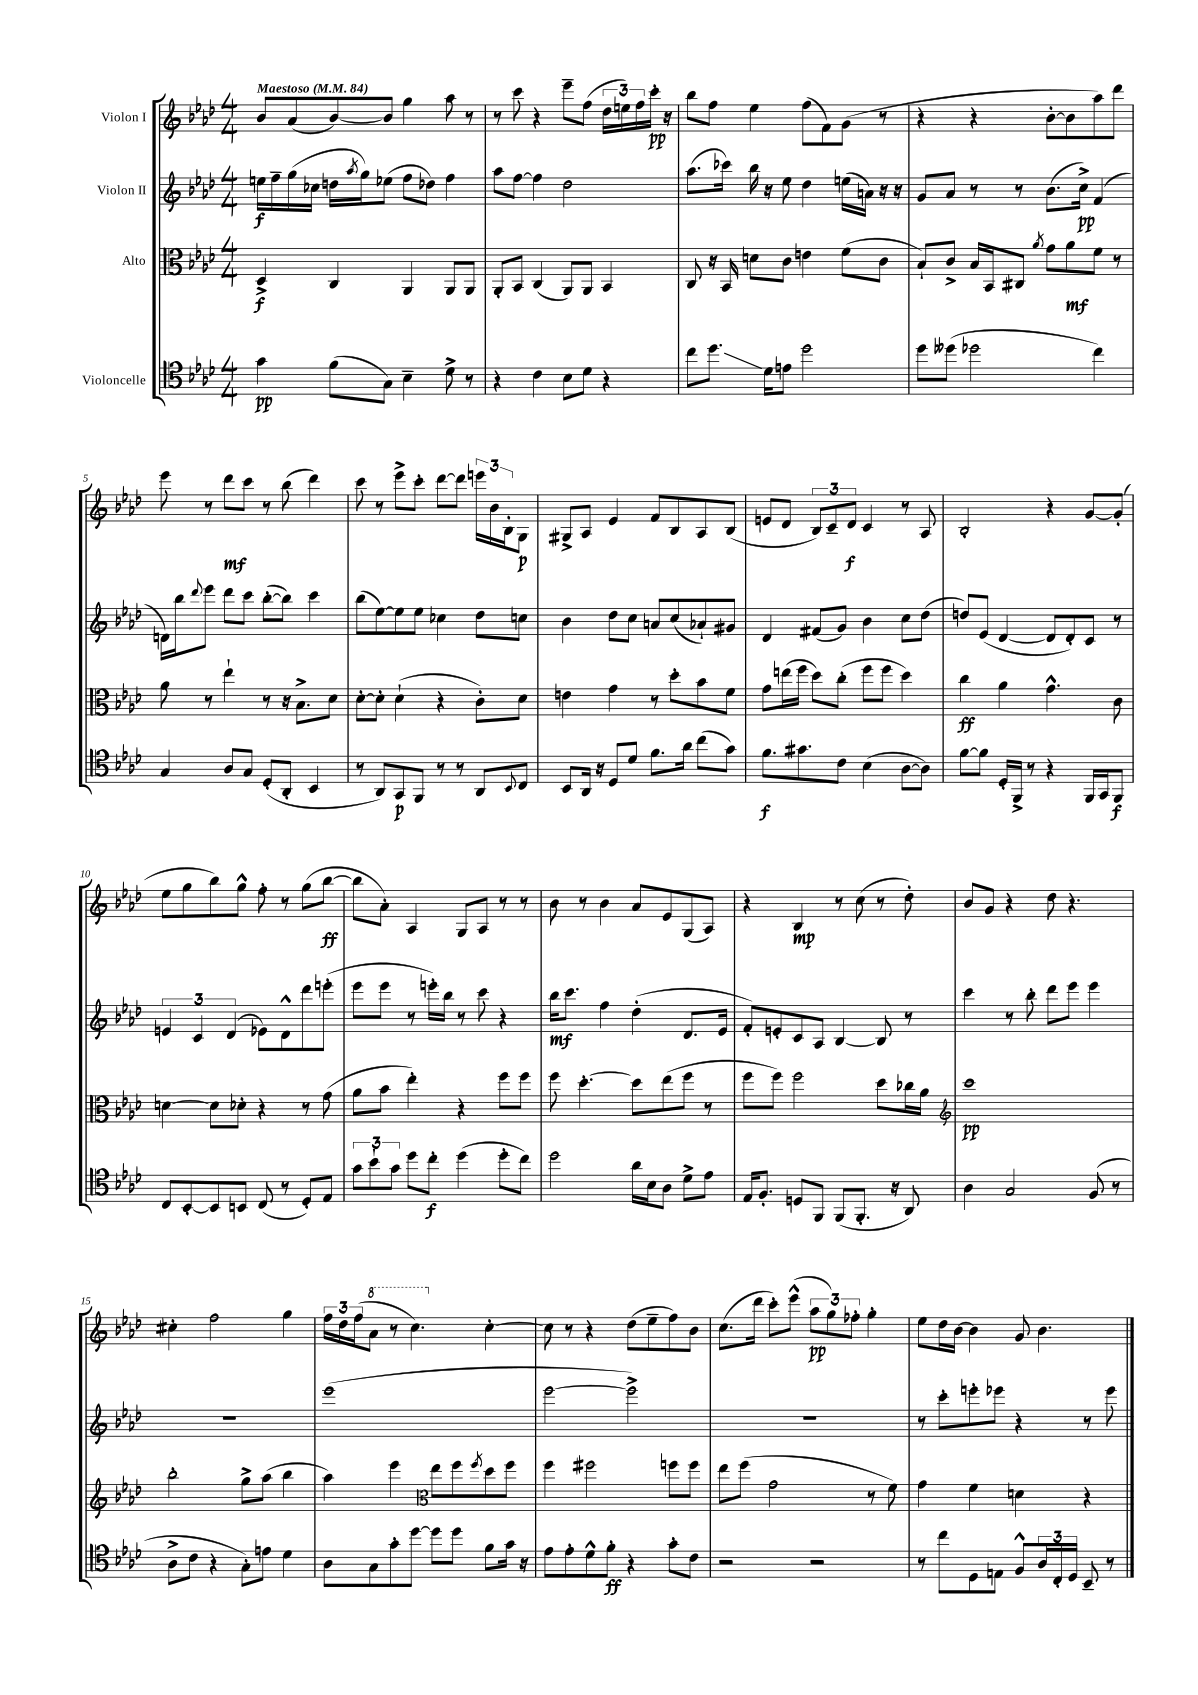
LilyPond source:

<<
\new StaffGroup <<
\new Staff = "s0" \with { instrumentName = "Violon I" } {
    \clef treble \key aes \major \numericTimeSignature \time 4/4 \tempo "Maestoso" 4 = 84
    bes'8 aes'8( bes'8~) bes'8 g''4 aes''8 r8 |
    r8 c'''8 r4 ees'''8-- f''8( \tuplet 3/2 { des''16 e''16) f''16 } c'''16-.\pp r16 |
    bes''8 f''8 ees''4 f''8( f'8) g'8( r8 |
    r4 r4 bes'8~-. bes'8 aes''8) des'''8 |
    ees'''8 r8 des'''8\mf c'''8 r8 bes''8( des'''4) |
    c'''8 r8 ees'''8-> c'''8-. des'''8~ des'''8 \tuplet 3/2 { e'''16 bes'16 bes16-. } g8\p |
    gis8-> aes8 ees'4 f'8 bes8 aes8 bes8( |
    e'8 des'8 \tuplet 3/2 { bes8) c'8-- des'8\f } c'4 r8 aes8 |
    bes2-. r4 g'8~ g'8-.( |
    ees''8 g''8 bes''8) g''8-^ f''8-. r8 g''8( bes''8~\ff |
    bes''8 aes'8-.) aes4 g8 aes8 r8 r8 |
    bes'8 r8 bes'4 aes'8 ees'8 g8( aes8) |
    r4 bes4\mp r8 c''8( r8 des''8-.) |
    bes'8 g'8 r4 des''8 r4. |
    cis''4-. f''2 g''4 |
    \tuplet 3/2 { f''16 des''16 f''16( } \ottava #1 aes''8 r8 c'''4.) \ottava #0 c''4~-. |
    c''8 r8 r4 des''8( ees''8-- f''8) bes'8 |
    c''8.( des'''16 c'''8-.) ees'''8-^( \tuplet 3/2 { aes''8\pp g''8) fes''8-. } g''4-. |
    ees''8 des''16 bes'16~ bes'4 g'8 bes'4. \bar "|." |
}
\new Staff = "s1" \with { instrumentName = "Violon II" } {
    \clef treble \key aes \major \numericTimeSignature \time 4/4
    e''16\f f''16-- g''16( ces''16 d''16 \acciaccatura { aes''8 } g''16) ees''8( f''8 des''8) f''4 |
    aes''8 f''8~ f''4 des''2 |
    aes''8.( ces'''16) bes''16 r16 ees''8 des''4 e''16( a'16) r16 r16 |
    g'8 aes'8 r8 r8 bes'8.( c''16->\pp) f'4( |
    d'16) bes''16 \appoggiatura { des'''8 } ees'''8 des'''8 c'''8 bes''8~-.( bes''8) c'''4 |
    bes''8( ees''8~) ees''8 ees''8 ces''4 des''8 c''8 |
    bes'4 des''8 c''8 a'8 c''8( aes'8-!) gis'8 |
    des'4 fis'8( g'8) bes'4 c''8 des''8( |
    d''8) ees'8( des'4~ des'8 des'8-.) c'8 r8 |
    \tuplet 3/2 { e'4 c'4 des'4( } ees'8) des'8-^ des'''8 e'''8-.( |
    ees'''8 ees'''8 r8 e'''16-.) bes''16 r8 c'''8 r4 |
    bes''16\mf c'''8. f''4 des''4-.( des'8. ees'16 |
    f'8-.) e'8-. c'8 aes8 bes4~ bes8 r8 |
    c'''4 r8 bes''8-. des'''8 ees'''8 ees'''4 |
    R1 |
    ees'''1( |
    ees'''2~ ees'''2->) |
    R1 |
    r8 c'''8-. e'''8-. ees'''8 r4 r8 ees'''8 \bar "|." |
}
\new Staff = "s2" \with { instrumentName = "Alto" } {
    \clef alto \key aes \major \numericTimeSignature \time 4/4
    des4->\f c4 aes,4 aes,8 aes,8 |
    aes,8-. bes,8 c4( aes,8) aes,8 bes,4 |
    c8 r16 bes,16 d'8 c'8 e'4 f'8( c'8 |
    bes8-!) c'8-> bes16 bes,16 cis8 \acciaccatura { aes'8 } g'8 aes'8\mf f'8 r8 |
    aes'8 r8 ees''4-! r8 r16 bes8.-> des'8 |
    des'8~-. des'8-. des'4-!( r4 c'8-.) des'8 |
    e'4 g'4 r8 des''8-. bes'8 f'8 |
    g'8 e''16( f''16 des''8) c''8-.( f''8 f''8 des''4) |
    c''4\ff aes'4 g'4.-^ c'8 |
    d'4~ d'8 des'8-. r4 r8 g'8( |
    aes'8 bes'8 ees''4-.) r4 f''8 f''8 |
    f''8 des''4.~-. des''8 ees''8( f''8 r8 |
    f''8 f''8) f''2 des''8 ces''16 aes'16 |
    \clef treble c'''1\pp |
    bes''2-. g''8-> aes''8( bes''4 |
    aes''4) ees'''4 \clef alto ees''8 f''8 \acciaccatura { f''8 } des''8 f''8 |
    f''4 fis''2 f''8 f''8 |
    ees''8 f''8( g'2 r8 f'8) |
    g'4 f'4 d'4 r4 \bar "|." |
}
\new Staff = "s3" \with { instrumentName = "Violoncelle" } {
    \clef tenor \key aes \major \numericTimeSignature \time 4/4
    g'4\pp f'8( g8) bes4-- des'8-> r8 |
    r4 c'4 bes8 des'8 r4 |
    c''8 des''8.\glissando des'16 e'8 des''2 |
    des''8 deses''8( des''2 c''4) |
    g4 aes8 g8 des8-.( aes,8-. bes,4 |
    r8 aes,8) g,8\p f,8 r8 r8 aes,8 \appoggiatura { bes,8 } c8 |
    bes,8 aes,16 r16 des8 des'8 f'8. aes'16 c''8( g'8) |
    f'8.\f gis'8. c'8 bes4( aes8~ aes8) |
    f'8~ f'8 des16-. f,16-> r8 r4 f,16 g,16 f,8\f |
    c8 bes,8~-. bes,8 b,8 c8( r8 des8-.) ees8 |
    \tuplet 3/2 { g'8 bes'8-! g'8 } des''8 c''8-.\f des''4( des''8-. c''8) |
    des''2 aes'16 bes16 aes8 des'8-> ees'8 |
    ees16 f8.-. d8 f,8 f,8( f,8.-. r16 aes,8) |
    aes4 g2 f8( r8 |
    aes8-> c'8 r4 g8-.) e'8 des'4 |
    aes8 g8 g'8-. des''8~ des''8 des''8 f'8 g'16 r16 |
    ees'8 ees'8-. des'8-^ f'8-.\ff r4 g'8-. c'8 |
    r2 r2 |
    r8 c''8 des8 e8 f8-^ \tuplet 3/2 { aes16 c16-. des16 } bes,8-- r8 \bar "|." |
}
>>
>>
